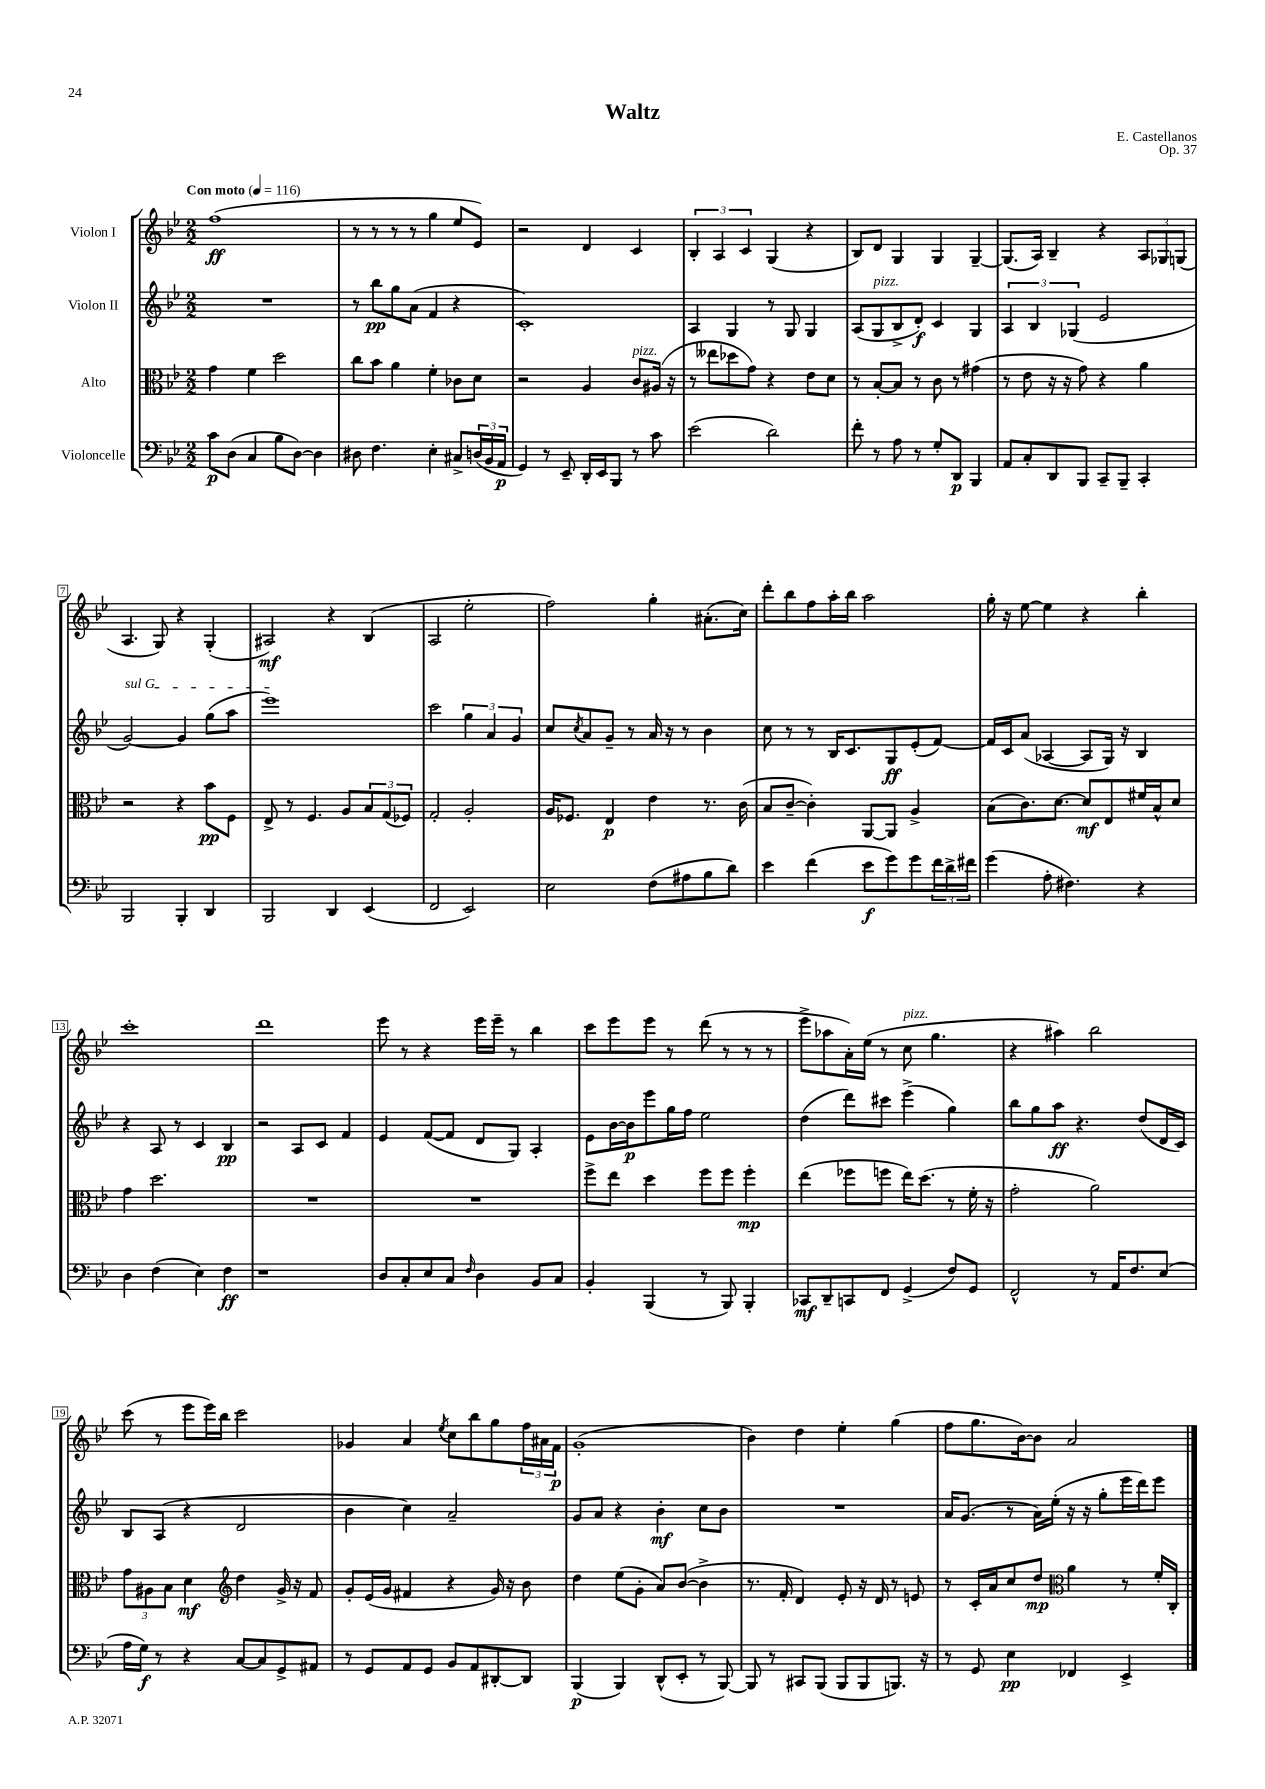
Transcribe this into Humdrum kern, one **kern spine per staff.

**kern	**dynam	**kern	**dynam	**kern	**dynam	**kern	**dynam
*part4	*part4	*part3	*part3	*part2	*part2	*part1	*part1
*staff4	*staff4	*staff3	*staff3	*staff2	*staff2	*staff1	*staff1
*I"Violoncelle	*	*I"Alto	*	*I"Violon II	*	*I"Violon I	*
*clefF4	*	*clefC3	*	*clefG2	*	*clefG2	*
*k[b-e-]	*	*k[b-e-]	*	*k[b-e-]	*	*k[b-e-]	*
*M2/2	*	*M2/2	*	*M2/2	*	*M2/2	*
*MM116	*	*MM116	*	*MM116	*	*MM116	*
=1	=1	=1	=1	=1	=1	=1	=1
!	!	!	!	!	!	!LO:TX:a:B:t=Con moto	!
8c\L	p	4g\	.	1r	.	(1ff	ff
(8D\J	.	.	.	.	.	.	.
4C/	.	4f\	.	.	.	.	.
8B-\L	.	2dd\	.	.	.	.	.
[8D\J)	.	.	.	.	.	.	.
4D\]	.	.	.	.	.	.	.
=2	=2	=2	=2	=2	=2	=2	=2
8D#X\	.	8cc\L	.	8r	.	8r	.
4.F\	.	8b-\J	.	8bb-\L	pp	8r	.
.	.	4a\	.	8gg\	.	8r	.
.	.	.	.	(8a\J	.	8r	.
4E-'\	.	4f'\	.	4f/	.	4gg\	.
8C#X^/L	.	8c-X\L	.	4r	.	8ee-/L	.
(24Dn/L	.	8d\J	.	.	.	8e-/J)	.
24BB-/	.	.	.	.	.	.	.
24AA/JJ	p	.	.	.	.	.	.
=3	=3	=3	=3	=3	=3	=3	=3
4GG/)	.	2r	.	1c')	.	2r	.
8r	.	.	.	.	.	.	.
8EE-~/	.	.	.	.	.	.	.
16DD'/LL	.	4A/	.	.	.	4d/	.
16EE-/J	.	.	.	.	.	.	.
8BBB-/J	.	.	.	.	.	.	.
!	!	!LO:TX:a:i:t=pizz.	!	!	!	!	!
8r	.	8c/L	.	.	.	4c/	.
8c\	.	(16A#X/Jk	.	.	.	.	.
.	.	16r	.	.	.	.	.
=4	=4	=4	=4	=4	=4	=4	=4
(2e-\	.	8r	.	4A/	.	6B-'/	.
.	.	8ee--X\L	.	.	.	.	.
.	.	.	.	.	.	6A/	.
.	.	8dd-X\	.	4G/	.	.	.
.	.	.	.	.	.	6c/	.
.	.	8g\J)	.	.	.	.	.
2d\)	.	4r	.	8r	.	(4G/	.
.	.	.	.	8G/	.	.	.
.	.	8e-\L	.	4G/	.	4r	.
.	.	8d\J	.	.	.	.	.
=5	=5	=5	=5	=5	=5	=5	=5
8f'\	.	8r	.	(8A/L	.	8B-/L)	.
!	!	!	!	!LO:TX:a:i:t=pizz.	!	!	!
8r	.	[8B-'/L	.	8G/	.	8d/J	.
8A\	.	8B-/J]	.	8B-^/	.	4G/	.
8r	.	8r	.	8d'/J)	f	.	.
8G'/L	.	8c\	.	4c/	.	4G/	.
8DD/J	p	8r	.	.	.	.	.
4BBB-/	.	(4g#X\	.	4G/	.	[4G~/	.
=6	=6	=6	=6	=6	=6	=6	=6
8AA/L	.	8r	.	6A/	.	(8.G/L]	.
8C'/	.	8e-\	.	.	.	.	.
.	.	.	.	6B-/	.	.	.
.	.	.	.	.	.	16A/Jk)	.
8DD/	.	16r	.	.	.	4B-~/	.
.	.	16r	.	.	.	.	.
.	.	.	.	(6G-X/	.	.	.
8BBB-/J	.	8g\)	.	.	.	.	.
8CC~/L	.	4r	.	2e-/	.	4r	.
8BBB-~/J	.	.	.	.	.	.	.
4CC'/	.	4a\	.	.	.	12A/L	.
.	.	.	.	.	.	12G-X/	.
.	.	.	.	.	.	(12Gn/J	.
!!LO:LB:g=z
=7	=7	=7	=7	=7	=7	=7	=7
!	!	!	!	!LO:TX:a:i:t=sul G	!	!	!
2BBB-/	.	2r	.	[2g/)	.	4.A/	.
.	.	.	.	.	.	8G/)	.
4BBB-'/	.	4r	.	4g/]	.	4r	.
4DD/	.	8b-\L	pp	(8gg\L	.	(4G'/	.
.	.	8F\J	.	8aa\J	.	.	.
=8	=8	=8	=8	=8	=8	=8	=8
2BBB-/	.	8E-^/	.	1eee-)	.	2A#X/)	mf
.	.	8r	.	.	.	.	.
.	.	4.F/	.	.	.	.	.
4DD/	.	.	.	.	.	4r	.
.	.	8A/L	.	.	.	.	.
(4EE-/	.	12B-/	.	.	.	(4B-/	.
.	.	(12G/	.	.	.	.	.
.	.	12F-X/J)	.	.	.	.	.
=9	=9	=9	=9	=9	=9	=9	=9
2FF/	.	2G'/	.	2ccc\	.	2A/	.
2EE-/)	.	2A'/	.	6gg\	.	2ee-'\	.
.	.	.	.	6a/	.	.	.
.	.	.	.	6g/	.	.	.
=10	=10	=10	=10	=10	=10	=10	=10
2E-\	.	16A/KL	.	8cc/L	.	2ff\)	.
.	.	8.F-X/J	.	.	.	.	.
.	.	.	.	8qcc/	.	.	.
.	.	.	.	8a/	.	.	.
.	.	4E-/	p	8g~/J	.	.	.
.	.	.	.	8r	.	.	.
(8F\L	.	4e-\	.	16a/	.	4gg'\	.
.	.	.	.	16r	.	.	.
8A#X\	.	.	.	8r	.	.	.
8B-\	.	8.r	.	4b-\	.	(8.a#X'\L	.
8d\J)	.	.	.	.	.	.	.
.	.	(16c\	.	.	.	16cc\Jk)	.
=11	=11	=11	=11	=11	=11	=11	=11
4e-\	.	8B-/L	.	8cc\	.	8ddd'\L	.
.	.	[8c~/J	.	8r	.	8bb-\	.
(4f\	.	4c'\])	.	8r	.	8ff\	.
.	.	.	.	16B-/KL	.	16aa'\L	.
.	.	.	.	8.c/	.	16bb-\JJ	.
8e-\L	f	[8AA/L	.	.	.	2aa\	.
8g\)	.	8AA/J]	.	8G/	ff	.	.
8g\	.	4A^/	.	(8e-'/	.	.	.
24f\L	.	.	.	[8f/J)	.	.	.
24d^\	.	.	.	.	.	.	.
24f#X\JJ	.	.	.	.	.	.	.
=12	=12	=12	=12	=12	=12	=12	=12
(4g\	.	(8B-\L	.	16f/LL]	.	16gg'\	.
.	.	.	.	16c/J	.	16r	.
.	.	8.c\)	.	(8a/J	.	[8ee-\	.
8A'\	.	.	.	[4A-X/	.	4ee-\]	.
.	.	[8.d\J	.	.	.	.	.
4.F#X\)	.	.	.	.	.	.	.
.	.	8d/L]	mf	8A-/L]	.	4r	.
.	.	8E-/	.	16G/Jk)	.	.	.
.	.	.	.	16r	.	.	.
4r	.	16f#X/L	.	4B-/	.	4bb-'\	.
.	.	16B-^^/J	.	.	.	.	.
.	.	8d/J	.	.	.	.	.
!!LO:LB:g=z
=13	=13	=13	=13	=13	=13	=13	=13
4D\	.	4g\	.	4r	.	1ccc'	.
(4F\	.	2.dd\	.	8A/	.	.	.
.	.	.	.	8r	.	.	.
4E-\)	.	.	.	4c/	.	.	.
4F\	ff	.	.	4B-/	pp	.	.
=14	=14	=14	=14	=14	=14	=14	=14
1r	.	1r	.	2r	.	1ddd	.
.	.	.	.	8A/L	.	.	.
.	.	.	.	8c/J	.	.	.
.	.	.	.	4f/	.	.	.
=15	=15	=15	=15	=15	=15	=15	=15
8D/L	.	1r	.	4e-/	.	8eee-\	.
8C'/	.	.	.	.	.	8r	.
8E-/	.	.	.	([8f/L	.	4r	.
8C/J	.	.	.	8f/J]	.	.	.
16qqF/	.	.	.	.	.	.	.
4D\	.	.	.	8d/L	.	16eee-\LL	.
.	.	.	.	.	.	16eee-~\JJ	.
.	.	.	.	8G/J)	.	8r	.
8BB-/L	.	.	.	4A'/	.	4bb-\	.
8C/J	.	.	.	.	.	.	.
=16	=16	=16	=16	=16	=16	=16	=16
4BB-'/	.	8ff^\L	.	8e-\L	.	8ccc\L	.
.	.	8ee-\J	.	[16b-\L	.	8eee-\	.
.	.	.	.	16b-\J]	p	.	.
(4BBB-/	.	4dd\	.	8eee-\	.	8eee-\J	.
.	.	.	.	16gg\L	.	8r	.
.	.	.	.	16ff\JJ	.	.	.
8r	.	8ff\L	.	2ee-\	.	(8ddd\	.
8BBB-/)	.	8ff\J	.	.	.	8r	.
4BBB-'/	.	4ff'\	mp	.	.	8r	.
.	.	.	.	.	.	8r	.
=17	=17	=17	=17	=17	=17	=17	=17
8CC-X/L	mf	(4ee-\	.	(4dd\	.	8eee-^\L	.
8DD~/	.	.	.	.	.	8aa-X\	.
8CCn/	.	8ff-X\L	.	8ddd\L)	.	16a'\L)	.
.	.	.	.	.	.	(16ee-\JJ	.
8FF/J	.	8ffn\J	.	8ccc#X\J	.	8r	.
!	!	!	!	!	!	!LO:TX:a:i:t=pizz.	!
(4GG^/	.	16ee-\KL)	.	(4eee-^\	.	8cc\	.
.	.	(8.dd\J	.	.	.	.	.
.	.	.	.	.	.	4.gg\	.
8F/L)	.	8r	.	4gg\)	.	.	.
8GG/J	.	16f'\	.	.	.	.	.
.	.	16r	.	.	.	.	.
=18	=18	=18	=18	=18	=18	=18	=18
2FF^^/	.	2g'\	.	8bb-\L	.	4r	.
.	.	.	.	8gg\	.	.	.
.	.	.	.	8aa\J	ff	4aa#X\)	.
.	.	.	.	4.r	.	.	.
8r	.	2a\)	.	.	.	2bb-\	.
16AA/KL	.	.	.	.	.	.	.
8.F/	.	.	.	.	.	.	.
.	.	.	.	(8dd/L	.	.	.
(8E-/J	.	.	.	16d/L	.	.	.
.	.	.	.	16c/JJ)	.	.	.
!!LO:LB:g=z
=19	=19	=19	=19	=19	=19	=19	=19
16A\LL	.	12g\L	.	8B-/L	.	(8ccc\	.
16G\JJ)	f	.	.	.	.	.	.
.	.	12A#X\	.	.	.	.	.
8r	.	.	.	(8A/J	.	8r	.
.	.	12B-\J	.	.	.	.	.
4r	.	4d\	mf	4r	.	8eee-\L	.
.	.	.	.	.	.	16eee-\L)	.
.	.	.	.	.	.	16bb-\JJ	.
*	*	*clefG2	*	*	*	*	*
[8C/L	.	4dd\	.	2d/	.	2ccc\	.
8C/]	.	.	.	.	.	.	.
8GG^/	.	16g^/	.	.	.	.	.
.	.	16r	.	.	.	.	.
8AA#X/J	.	8f/	.	.	.	.	.
=20	=20	=20	=20	=20	=20	=20	=20
8r	.	8g'/L	.	4b-\	.	4g-X/	.
8GG/L	.	(16e-/L	.	.	.	.	.
.	.	16g/JJ	.	.	.	.	.
8AA/	.	4f#X/	.	4cc\)	.	4a/	.
8GG/J	.	.	.	.	.	.	.
.	.	.	.	.	.	8qee-/	.
8BB-/L	.	4r	.	2a~/	.	8cc\L	.
8AA/	.	.	.	.	.	8bb-\	.
[8DD#X'/	.	16g/)	.	.	.	8gg\	.
.	.	16r	.	.	.	.	.
8DD#/J]	.	8b-\	.	.	.	24ff\L	.
.	.	.	.	.	.	24a#X\	.
.	.	.	.	.	.	24f\JJ	p
=21	=21	=21	=21	=21	=21	=21	=21
(4BBB-/	p	4dd\	.	8g/L	.	(1g'	.
.	.	.	.	8a/J	.	.	.
4BBB-/)	.	(8ee-\L	.	4r	.	.	.
.	.	8g'\J	.	.	.	.	.
(8DD^^/L	.	8a/L)	.	4b-'\	mf	.	.
8EE-'/J	.	([8b-/J	.	.	.	.	.
8r	.	4b-^\]	.	8cc\L	.	.	.
[8BBB-/)	.	.	.	8b-\J	.	.	.
=22	=22	=22	=22	=22	=22	=22	=22
8BBB-/]	.	8.r	.	1r	.	4b-\)	.
8r	.	.	.	.	.	.	.
.	.	16f'/	.	.	.	.	.
8CC#X/L	.	4d/)	.	.	.	4dd\	.
(8BBB-/J	.	.	.	.	.	.	.
8BBB-/L	.	8e-'/	.	.	.	4ee-'\	.
8BBB-/	.	16r	.	.	.	.	.
.	.	16d/	.	.	.	.	.
8.BBBn/J)	.	8r	.	.	.	(4gg\	.
.	.	8en/	.	.	.	.	.
16r	.	.	.	.	.	.	.
=23	=23	=23	=23	=23	=23	=23	=23
8r	.	8r	.	16a/KL	.	8ff\L	.
.	.	.	.	(8.g/J	.	.	.
8GG/	.	16c'/LL	.	.	.	8.gg\	.
.	.	16a/J	.	.	.	.	.
4E-\	pp	8cc/	.	8r	.	.	.
.	.	.	.	.	.	[16b-\k)	.
.	.	8dd/J	mp	16a\LL)	.	8b-\J]	.
.	.	.	.	(16ee-'\JJ	.	.	.
*	*	*clefC3	*	*	*	*	*
4FF-X/	.	4a\	.	16r	.	2a/	.
.	.	.	.	16r	.	.	.
.	.	.	.	8gg'\L	.	.	.
4EE-^/	.	8r	.	16eee-\L	.	.	.
.	.	.	.	16ddd\J)	.	.	.
.	.	16f'/LL	.	8eee-\J	.	.	.
.	.	16C'/JJ	.	.	.	.	.
==	==	==	==	==	==	==	==
*-	*-	*-	*-	*-	*-	*-	*-
